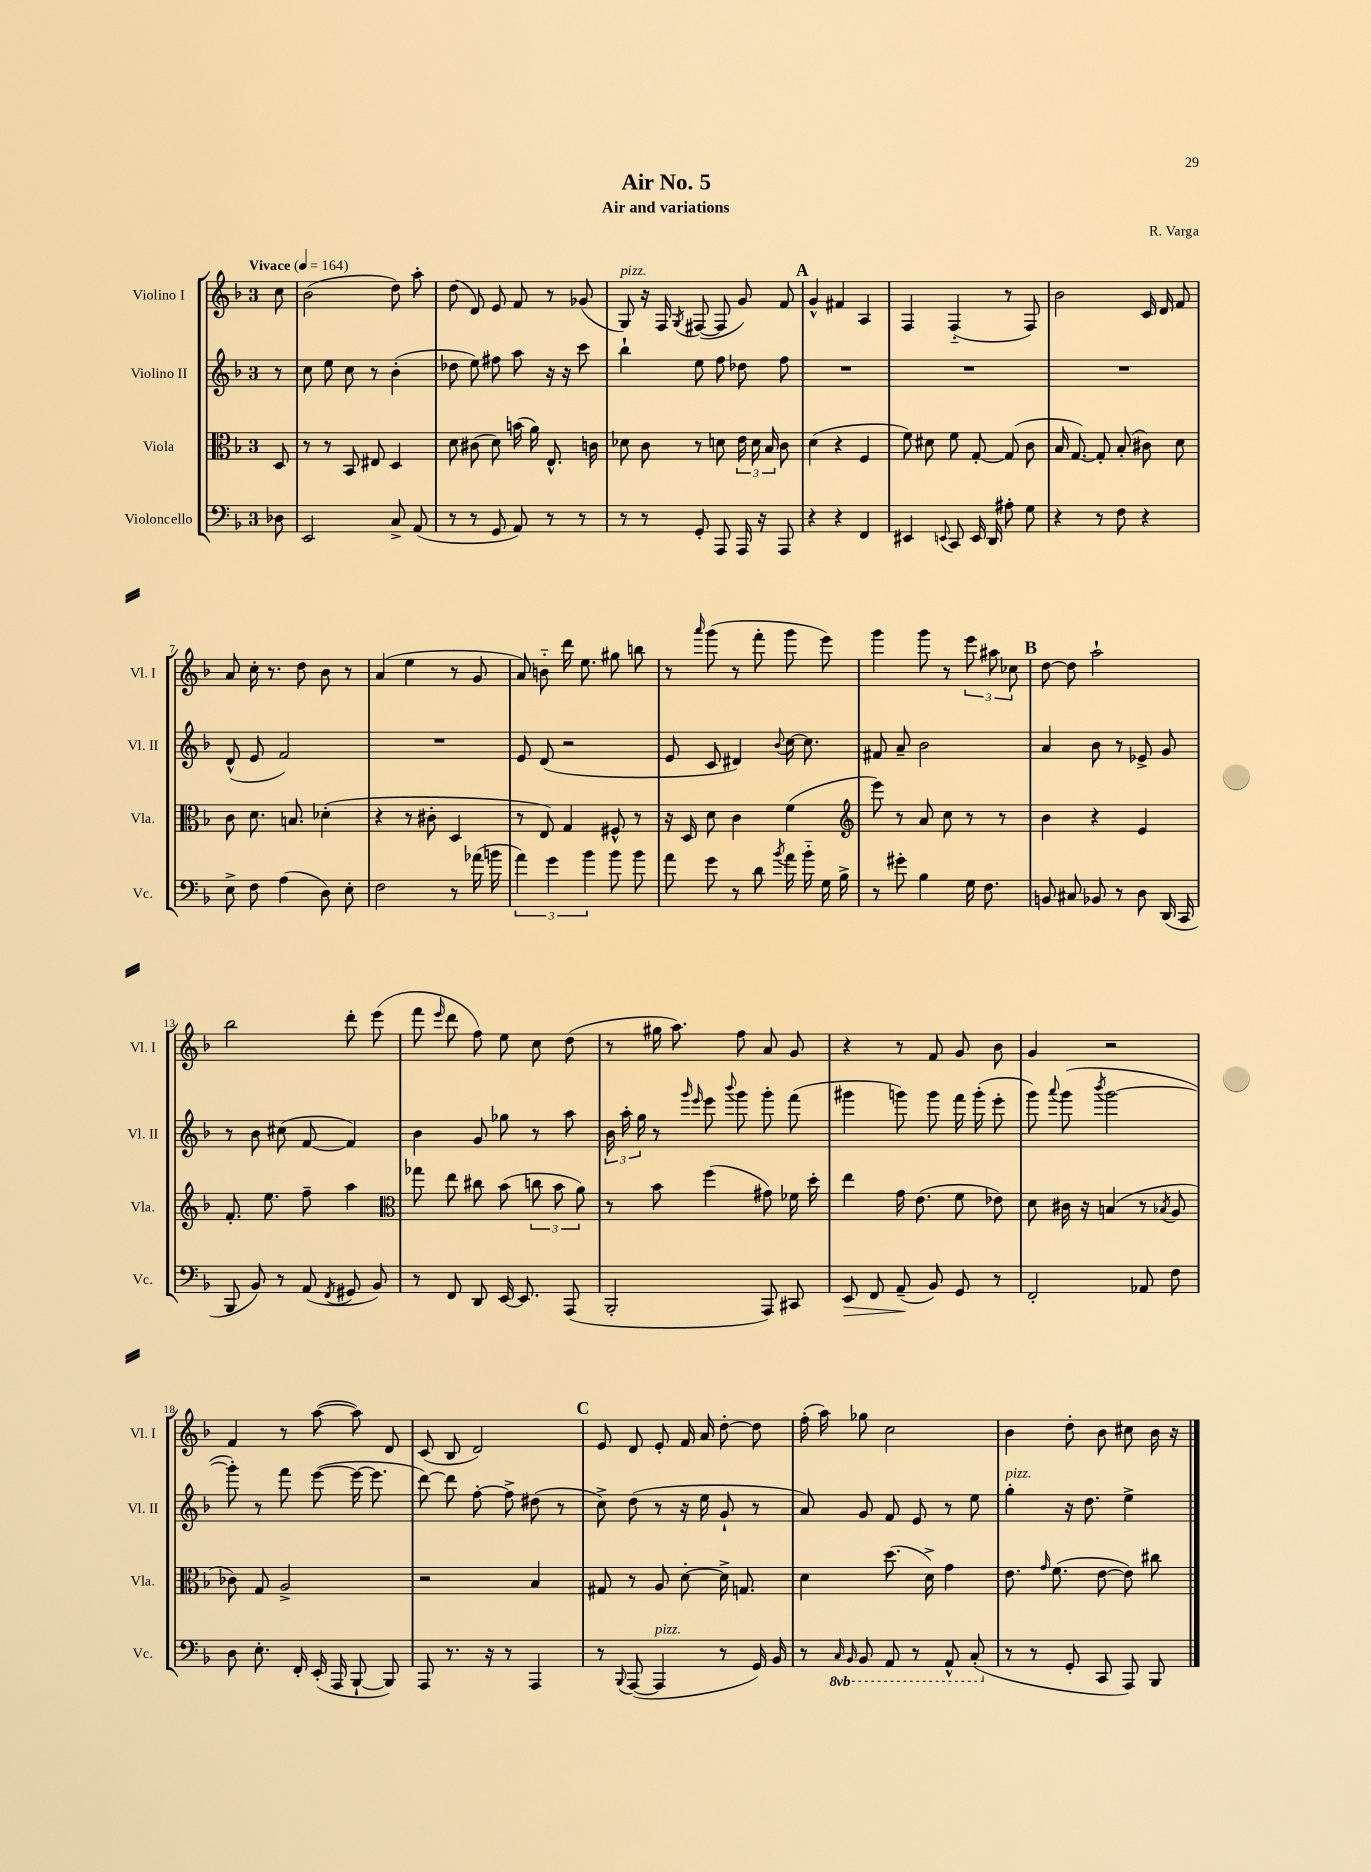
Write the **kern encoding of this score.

**kern	**kern	**kern	**kern
*staff4	*staff3	*staff2	*staff1
*clefF4	*clefC3	*clefG2	*clefG2
*k[b-]	*k[b-]	*k[b-]	*k[b-]
*M3/4	*M3/4	*M3/4	*M3/4
*MM164	*MM164	*MM164	*MM164
8D-	8D	8r	8cc
=	=	=	=
2EE	8r	8cc	(2b-
.	8r	8ee	.
.	8BB-	8cc	.
.	8E#	8r	.
8C^	4D	(4b-'	8dd)
(8AA	.	.	8aa'
=	=	=	=
8r	8d	8dd-	(8dd
8r	(8c#	8ee)	8d)
8GG	8d)	8ff#	8e
8AA)	(16b	8aa	8f
.	16a)	.	.
8r	8.E^^	16r	8r
.	.	16r	.
8r	.	8ccc	(8g-
.	16c	.	.
=	=	=	=
8r	8d-	4bb-`	8G)
8r	8c	.	16r
.	.	.	16F
.	.	.	8qG
8GG'	8r	8ee	([8F#
8AAA	8d	8ff	8F#]
16AAA	24e	8dd-	8g)
.	24d	.	.
16r	.	.	.
.	24B-	.	.
8AAA	8c	8ff	8f
=	=	=	=
4r	(4d	2.r	4g^^
4r	4r	.	4f#
4FF	4F	.	4A
=	=	=	=
4EE#	8f)	2.r	4F
.	8d#	.	.
8qqEE	.	.	.
8CC	8f	.	(4F'~
16EE	[8G'	.	.
16DD	.	.	.
8A#'	(8G]	.	8r
8G	8c	.	8F)
=	=	=	=
4r	16B-	2.r	2b-
.	[8.G)	.	.
8r	8G']	.	.
8F	(8B-'	.	.
4r	8c#)	.	16c
.	.	.	16d
.	8d	.	8f
=	=	=	=
8E^	8c	(8d^^	8a
8F	8.d	8e	16cc'
.	.	.	8.r
(4A	.	2f)	.
.	8.B	.	.
.	.	.	8dd
8D)	(4d-'	.	8b-
8E'	.	.	8r
=	=	=	=
2F	4r	2.r	(4a
.	8r	.	4ee
.	8c#'	.	.
8r	4D	.	8r
(16a-	.	.	8g
16b	.	.	.
=	=	=	=
6a)	8r	8e	8a)
.	8E)	(8d	8b'~
6g	.	.	.
.	4G	2r	16ddd
.	.	.	8.ee
6b-	.	.	.
8b-	8F#^^	.	8gg#
8b-	8r	.	8bb
=	=	=	=
8a	16r	8e	8r
.	16D	.	.
.	.	.	16qqaaa
8g	8d	8c	(8ggg
8r	4c	4d#)	8r
8d	.	.	8fff'
8qb-	.	8qqb-	.
16a	(4f	[16cc	8ggg
16b-'~	.	8.cc]	.
16G	.	.	8eee)
16B-^	.	.	.
=	=	=	=
*	*clefG2	*	*
8r	8eee)	8f#	4ggg
8g#'	8r	8a~	.
4B-	8a	2b-	8ggg
.	8cc	.	8r
16G	8r	.	12eee
8.F	.	.	.
.	.	.	12aa#
.	8r	.	.
.	.	.	12cc-
=	=	=	=
8BB	4b-	4a	[8dd
8C#	.	.	8dd]
8BB-	4r	8b-	2aa`
8r	.	8r	.
8D	4e	8e-^	.
(16DD	.	8g	.
16CC	.	.	.
=	=	=	=
8BBB-	8.f'	8r	2bb-
8BB-)	.	8b-	.
.	8.ee	.	.
8r	.	(8cc#	.
(8AA	8ff~	[8f	.
8qFF	.	.	.
8GG#	4aa	4f])	8ddd'
8BB-)	.	.	(8eee
=	=	=	=
*	*clefC3	*	*
8r	8gg-	4b-	8fff
.	.	.	16qqeee
8FF	8ee	.	8ddd
8DD	8cc#	8g	8ff)
[16EE	(8b-	8gg-	8ee
8.EE]	.	.	.
.	12cc	8r	8cc
.	12b-	.	.
(8AAA	.	8aa	(8dd
.	12a)	.	.
=	=	=	=
2BBB-'	8r	24b-	8r
.	.	24aa'	.
.	.	24gg	.
.	8b-	8r	16gg#
.	.	.	8.aa)
.	.	16qqggg	.
.	.	16qqeee	.
.	(4ff	8eee	.
.	.	8qqbbb-	.
.	.	8ggg	8ff
8AAA)	8g#)	8ggg'	8a
8CC#	16f-	(8fff	8g
.	16dd'	.	.
=	=	=	=
8EE	4ee	4ggg#	4r
8FF	.	.	.
(8AA~	16g	8ggg)	8r
.	(8.e	.	.
8BB-)	.	8ggg	8f
8GG	8f	16fff	8g
.	.	(16ggg'	.
8r	8e-)	8eee'	8b-
=	=	=	=
2FF'	8d	8ggg)	4g
.	.	8qqaaa	.
.	16c#	(8ggg	.
.	16r	.	.
.	.	8qbbb-	.
.	(4B	[2ggg	2r
8AA-	8r	.	.
.	8qB-	.	.
8F	8A	.	.
=	=	=	=
8D	8c-)	8ggg'])	4f
8.E'	8G	8r	.
.	2A^	8fff	8r
16FF'	.	.	.
(16EE'	.	([8eee	([8aa
16AAA	.	.	.
[8BBB-`	.	16eee_	8aa])
.	.	8.eee]	.
8BBB-])	.	.	8d
=	=	=	=
8AAA	2r	[8ddd)	(8c
8.r	.	8ddd]	8B-
.	.	[8ff'	2d)
16r	.	.	.
8r	.	8ff^]	.
4AAA	4B-	(8dd#	.
.	.	8r	.
=	=	=	=
8r	8G#	8cc^)	8e
8qqBBB-	.	.	.
([8AAA	8r	(8dd	8d
4AAA]	8A	8r	8e'
.	[8d'	16r	16f
.	.	16ee	16a
8r	16d^]	8g`	[8dd'
.	8.G	.	.
16GG)	.	8r	8dd]
16BB-	.	.	.
=	=	=	=
8r	4d	8a)	(16ff'
.	.	.	16aa)
16qqCC	.	.	.
16qqBBB-	.	.	.
8BBB-	.	8g	8gg-
8AAA	(8.dd	8f	2cc
8r	.	8e	.
.	16d^)	.	.
8AAA^^	4g	8r	.
(8CC'	.	8ee	.
=	=	=	=
8r	8.e	4gg'	4b-
8r	.	.	.
.	16qqg	.	.
.	(8.f	.	.
8GG'	.	16r	8dd'
.	.	8.dd	.
8CC	[8e	.	8b-
8AAA)	8e])	4ee^	8cc#
8BBB-	8cc#	.	16b-
.	.	.	16r
==	==	==	==
*-	*-	*-	*-
